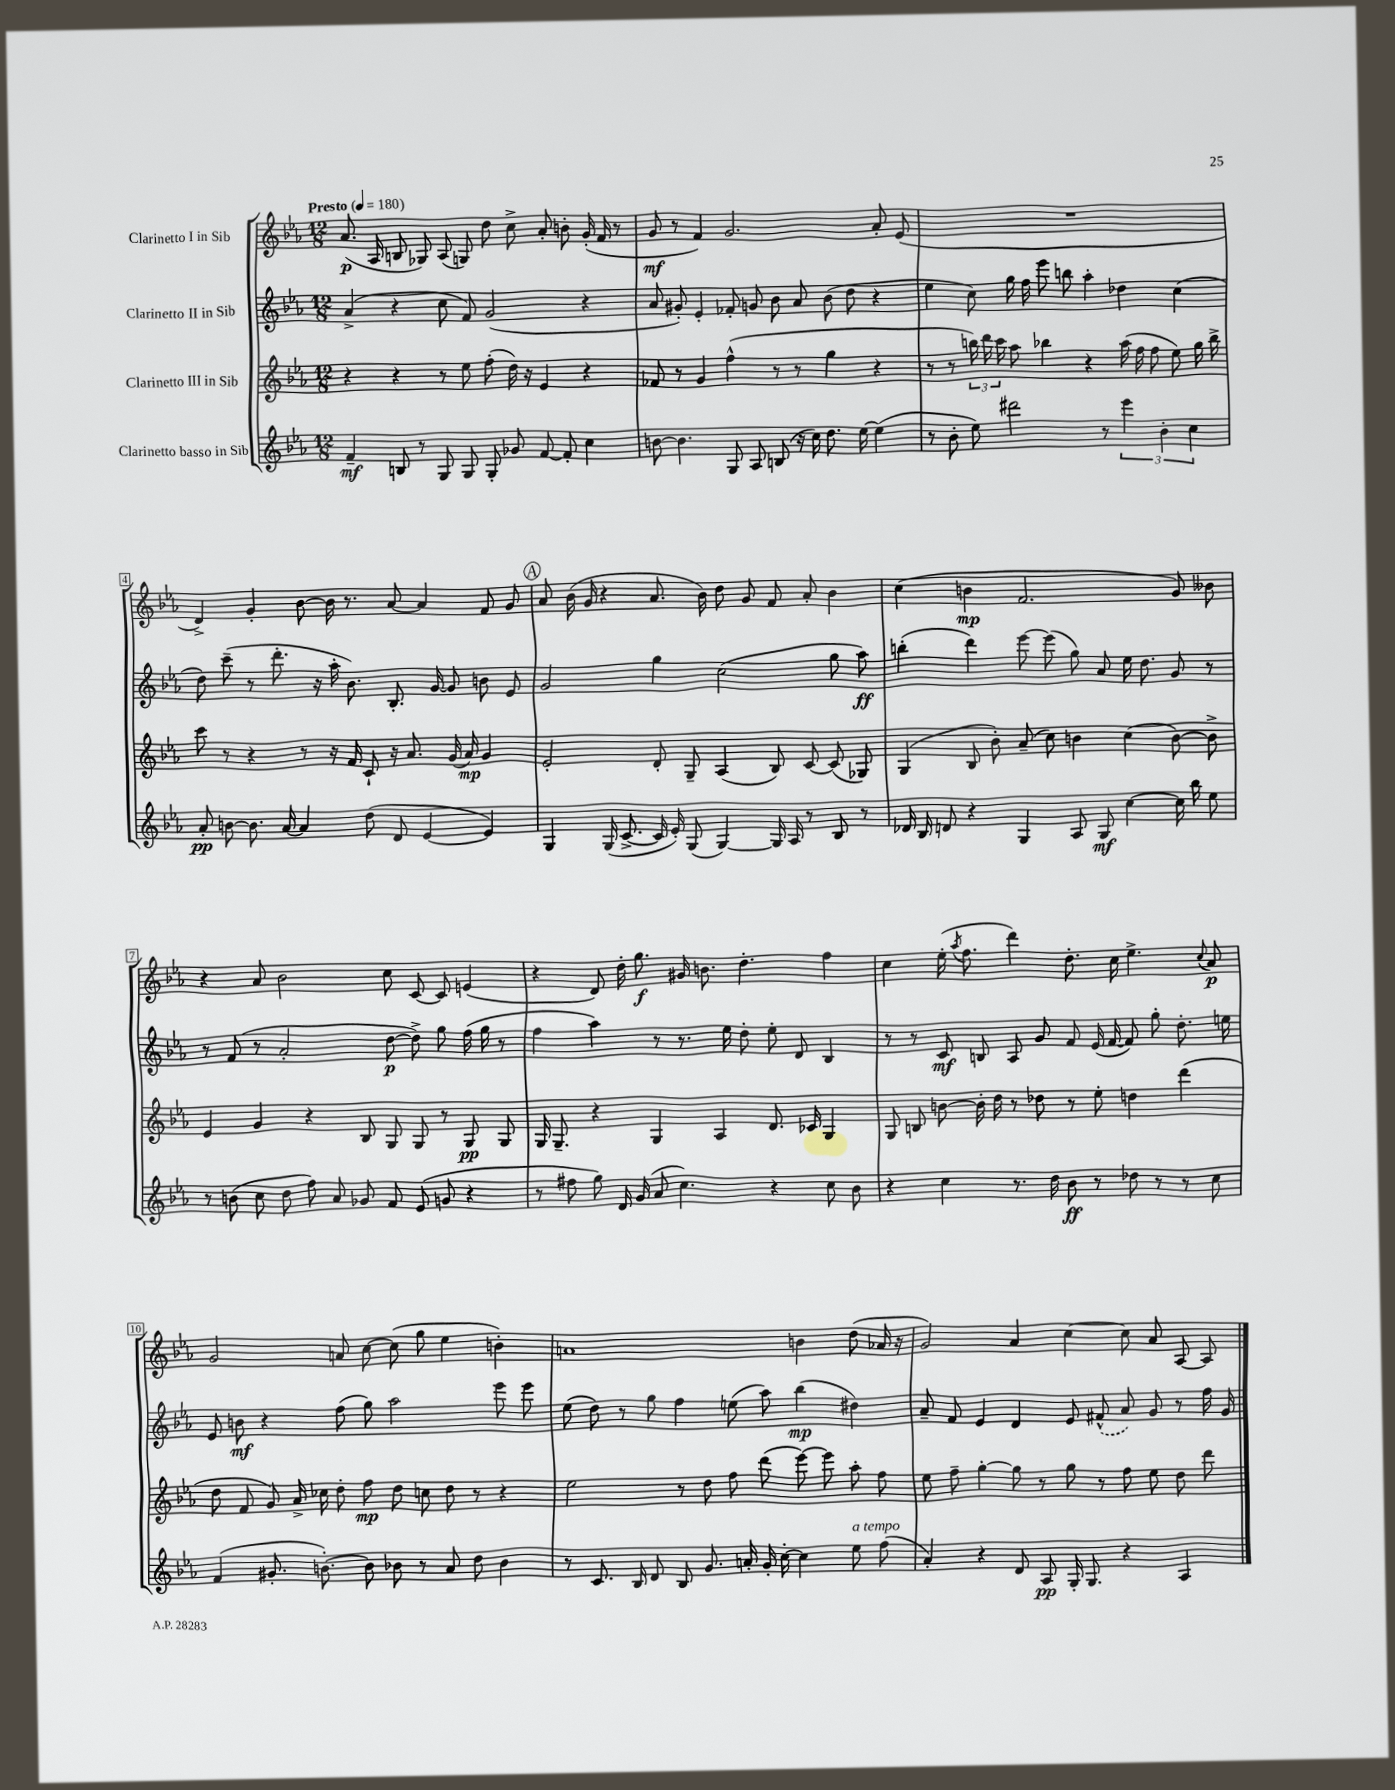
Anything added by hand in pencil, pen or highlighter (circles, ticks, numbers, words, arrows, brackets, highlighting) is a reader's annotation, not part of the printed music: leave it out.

**kern	**kern	**kern	**kern
*staff4	*staff3	*staff2	*staff1
*clefG2	*clefG2	*clefG2	*clefG2
*k[b-e-a-]	*k[b-e-a-]	*k[b-e-a-]	*k[b-e-a-]
*M12/8	*M12/8	*M12/8	*M12/8
*MM180	*MM180	*MM180	*MM180
4f~	4r	(4a-^	(8.a-
.	.	.	16A-
8B	4r	4r	8B
8r	.	.	8G-)
8G	8r	8cc	(8A-
8G	8ee-	8f)	8G)
8G'	(8ff'	(2g	8dd
8g-	16dd)	.	8cc^
.	16r	.	.
[8f	4e-	.	8a-'
8f']	.	.	8b'
4cc	4r	4r	(16g'
.	.	.	16f
.	.	.	8r
=	=	=	=
[8b	8f-	8a-	8g
4.b]	8r	8g#')	8r
.	4g	4e-'	4f)
8G	(4ff^^	8f-'	2.g
8A-	.	8g	.
(8B	8r	8b-	.
16r	8r	8a-	.
16cc)	.	.	.
8.dd	4gg	(8b-	.
.	.	8dd	.
[16ee-	.	.	.
(4ee-]	4r	4r	8a-'
.	.	.	(8e-
=	=	=	=
8r	8r	4ee-	1.r
8b-'	8r	.	.
8ee-)	24bb)	8cc)	.
.	24ddd	.	.
.	24ccc	.	.
2ddd#	8aa-	16gg	.
.	.	16ff	.
.	4bb-	8eee-	.
.	.	8bb	.
.	4r	4aa-'	.
8r	.	.	.
6eee-	(16aa-	4dd-	.
.	16ff	.	.
.	8ff	.	.
6b-'	.	.	.
.	8ee-)	(4cc	.
6cc	.	.	.
.	16gg	.	.
.	16bb-^	.	.
=	=	=	=
8a-'	8ccc	8dd)	4d^)
[8b	8r	(8ccc~	.
8.b]	4r	8r	4g'
.	.	8.ddd'	.
[16a-	.	.	.
4a-]	8r	.	[8b-
.	.	16r	.
.	16r	16aa-'	16b-]
.	16f	8.b-)	8.r
(8dd	8c`	.	.
8d	16r	8.B-'	[8a-
.	8.a-	.	.
[4e-	.	.	4a-]
.	.	[16g	.
.	(16g	8g]	.
.	16a-)	.	.
4e-])	4g	8b	8f
.	.	8e-	8g
=	=	=	=
4G	2e-'	2g	8a-
.	.	.	(16b-
.	.	.	16g
(16G	.	.	4r
[8.c^	.	.	.
16c]	8d'	4gg	8.a-
16e-')	.	.	.
(8G	8G~	.	.
.	.	.	16b-)
[4G)	(4A-	(2cc	8dd
.	.	.	8g
16G]	8B-)	.	8f
16A-	.	.	.
8r	[8c	.	8a-'
8B-	(8c]	8gg	4b-
8r	8G-)	8aa-)	.
=	=	=	=
16d-	(4G	(4bb'	(4cc
16B-	.	.	.
8d	.	.	.
4r	8B-	4ddd)	4b
.	8b-')	.	.
4G	(8a-~	[8eee-	2.f
.	8cc)	(8eee-]	.
8A-	4b	8gg)	.
8G	.	8a-	.
[4cc	(4cc	16ee-	.
.	.	8.dd	.
16cc]	[8b)	8g	8g)
16bb-	.	.	.
8ee-	8b^]	8r	8b--
=	=	=	=
8r	4e-	8r	4r
(8b	.	(8f	.
8cc	4g	8r	8a-
8dd	.	2a-'	2b-
8ff)	4r	.	.
8a-	.	.	.
8g-	8B-	.	.
8f	8G	[8dd	8cc
(8e-	8G	8dd^])	[8c
8g	8r	8gg	8c]
4r	8G	(16ff	(4e
.	.	16gg	.
.	8G	8r	.
=	=	=	=
8r	16G	4ff	4r
.	8.G~	.	.
8ff#	.	.	.
8gg)	4r	4aa-)	8d)
16d	.	.	16dd'
(16g	.	.	8.gg
8a-	4G	8r	.
4.cc)	.	8.r	16g#
.	.	.	8.b
.	4A-	.	.
.	.	16ee-	.
.	.	8dd'	4.dd'
4r	8.d	8ee-'	.
.	.	8d	.
.	16c-	.	.
8cc	4G	4B-	4ff
8b-	.	.	.
=	=	=	=
4r	8G	8r	4cc
.	8B	8r	.
4cc	[8b	8c	(16ee-'
.	.	.	8qaa-
.	.	.	8.ff
.	16b']	8B	.
.	16dd	.	.
8.r	8r	8A-	4ddd)
.	8dd-	8g	.
16dd	.	.	.
8b-	8r	8f	8.dd'
8r	8ee-'	(16e-	.
.	.	[16f	16cc
8dd-	4dd	8f])	4.ee-^
8r	.	8gg'	.
8r	(4ddd	8.dd'	.
.	.	.	8qqcc
8cc	.	.	8a-
.	.	16ee	.
=	=	=	=
(4f	8dd	8e-	2g
.	8f	8b	.
8.g#'	8g)	4r	.
.	16a-^	.	.
[8.b')	16cc-	.	.
.	8dd'	(8ff	8a
8b]	8ff	8gg)	[8cc
8b-	8dd	2aa-	(8cc]
8r	8cc	.	8gg
8a-	8dd	.	4ee-
8dd	8r	.	.
4b-	4r	8eee-	4b')
.	.	8eee-	.
=	=	=	=
8r	2ee-	(8ee-	1a
8.c	.	8dd)	.
.	.	8r	.
16B-	.	.	.
8d	.	8gg	.
8B-	8r	4ff	.
8.g	8dd	.	.
.	8ff	(8ee	.
16a'	.	.	.
16g'	(8ddd	8aa-)	.
[16cc'	.	.	.
4cc]	[8eee-)	(4bb-	4b
.	8eee-]	.	.
8ee-	8aa-'	4dd#)	(8dd
(8ff	8ff	.	16a-
.	.	.	16r
=	=	=	=
4a-')	8ee-	8a-~	2g)
.	8ff~	8f	.
4r	[4gg'	4e-	.
8d	8gg]	4d	4a-
8A-	8r	.	.
16G'	8gg	8e-	[4cc
8.G	.	.	.
.	8r	(8f#^^	.
4r	8ff	8a-)	8cc]
.	8ee-	8g	8a-
4A-	8dd	8r	[8A-
.	8ddd	16ff	8A-]
.	.	16g	.
==	==	==	==
*-	*-	*-	*-
